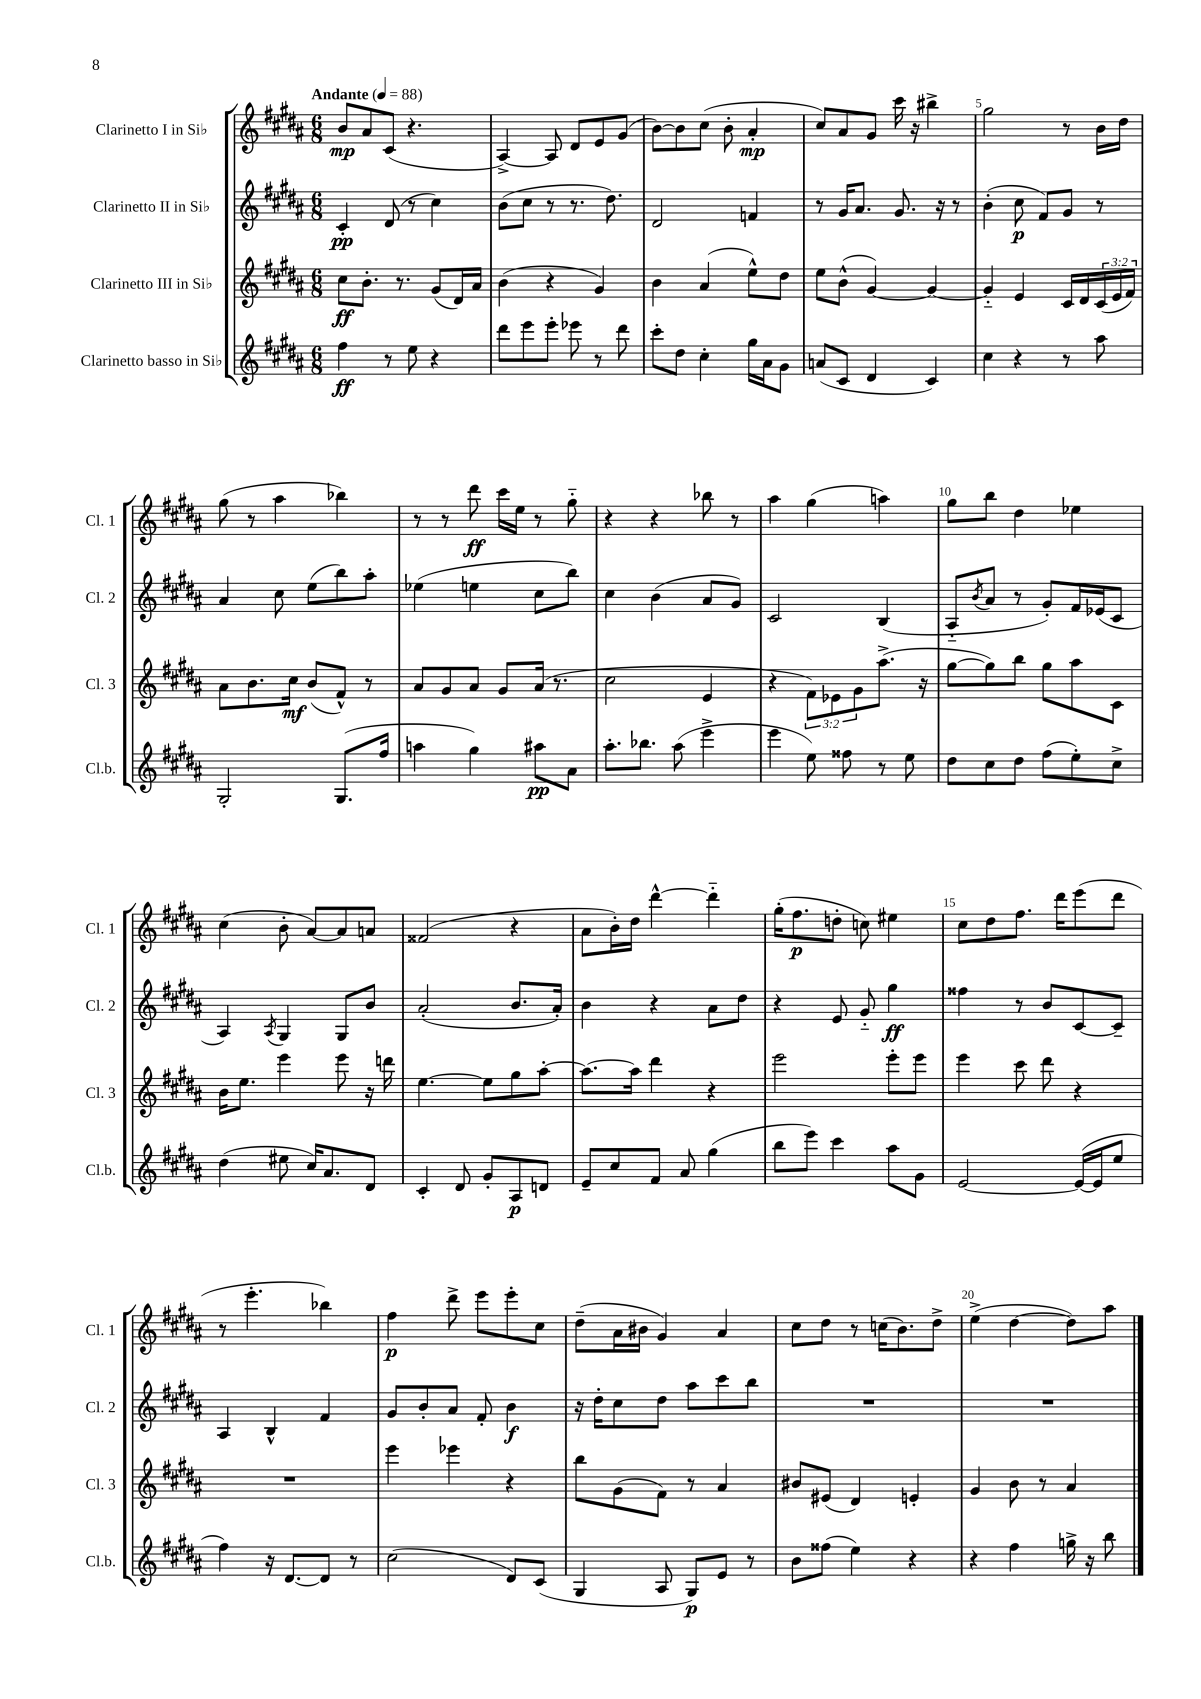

**kern	**kern	**kern	**kern
*staff4	*staff3	*staff2	*staff1
*clefG2	*clefG2	*clefG2	*clefG2
*k[f#c#g#d#a#]	*k[f#c#g#d#a#]	*k[f#c#g#d#a#]	*k[f#c#g#d#a#]
*M6/8	*M6/8	*M6/8	*M6/8
*MM88	*MM88	*MM88	*MM88
4ff#	8cc#	4c#'	8b
.	8.b'	.	8a#
8r	.	(8d#	(8c#
.	8.r	.	.
8ee	.	8r	4.r
4r	(8g#	4cc#)	.
.	16d#)	.	.
.	16a#	.	.
=	=	=	=
8ddd#	(4b	(8b	[4A#^)
8eee	.	8cc#	.
8eee'	4r	8r	8A#]
8eee-	.	8.r	8d#
8r	4g#)	.	8e
.	.	8.dd#)	.
8ddd#	.	.	(8g#
=	=	=	=
8ccc#'	4b	2d#	[8b)
8dd#	.	.	8b]
4cc#'	(4a#	.	(8cc#
.	.	.	8b'
16gg#	8ee^^)	4f	4a#'
16a#	.	.	.
8g#	8dd#	.	.
=	=	=	=
(8a	8ee	8r	8cc#)
8c#	(8b^^	16g#	8a#
.	.	8.a#	.
4d#	[4g#)	.	8g#
.	.	8.g#	16ccc#
.	.	.	16r
4c#)	4g#_	.	4bb#^
.	.	16r	.
.	.	8r	.
=	=	=	=
4cc#	4g#'~]	(4b'	2gg#
4r	4e	8cc#	.
.	.	8f#)	.
8r	16c#	8g#	8r
.	16d#	.	.
8aa#	(24c#	8r	16b
.	24e	.	.
.	.	.	16dd#
.	24f#)	.	.
=	=	=	=
2G#'	8a#	4a#	(8gg#
.	8.b	.	8r
.	.	8cc#	4aa#
.	16cc#	.	.
.	(8b	(8ee	.
(8.G#	8f#^^)	8bb)	4bb-)
.	8r	8aa#'	.
16ff#	.	.	.
=	=	=	=
4aa	8a#	(4ee-	8r
.	8g#	.	8r
4gg#)	8a#	4ee	8ddd#
.	8g#	.	16ccc#
.	.	.	16ee
8aa#	(16a#	8cc#	8r
.	8.r	.	.
8a#	.	8bb)	8gg#'~
=	=	=	=
8.aa#'	2cc#	4cc#	4r
8.bb-	.	.	.
.	.	(4b	4r
(8aa#	.	.	.
4eee^	4e	8a#	8bb-
.	.	8g#)	8r
=	=	=	=
4eee	4r	2c#	4aa#
8ee)	12f#)	.	(4gg#
.	12e-	.	.
8ff##	.	.	.
.	12g#	.	.
8r	(8.aa#^	(4B	4aa)
8ee	.	.	.
.	16r	.	.
=	=	=	=
8dd#	[8gg#	8A#'~	8gg#
.	.	8qb	.
8cc#	8gg#])	8a#	8bb
8dd#	8bb	8r	4dd#
(8ff#	8gg#	8g#')	.
8ee')	8aa#	16f#	4ee-
.	.	(16e-	.
8cc#^	8c#	8c#	.
=	=	=	=
(4dd#	16b	4A#)	(4cc#
.	8.ee	.	.
.	.	8qA#	.
8ee#	4eee	4G#	8b'
16cc#)	.	.	[8a#)
8.a#	.	.	.
.	8eee	8G#	8a#]
8d#	16r	8b	8a
.	16ddd	.	.
=	=	=	=
4c#'	[4.ee	(2a#'	(2f##
8d#	.	.	.
8g#'	8ee]	.	.
8A#	8gg#	8.b	4r
8d	[8aa#'	.	.
.	.	16a#')	.
=	=	=	=
8e~	8.aa#_	4b	8a#
8cc#	.	.	16b')
.	16aa#]	.	16dd#
8f#	4ddd#	4r	[4ddd#^^
8a#	.	.	.
(4gg#	4r	8a#	4ddd#'~]
.	.	8dd#	.
=	=	=	=
8bb	2eee	4r	(16gg#'
.	.	.	8.ff#
8eee)	.	.	.
4ccc#	.	8e	8dd'
.	.	8g#'~	8cc)
8aa#	8eee'	4gg#	4ee#
8g#	8eee	.	.
=	=	=	=
[2e	4eee	4ff##	8cc#
.	.	.	8dd#
.	8ccc#	8r	8.ff#
.	8ddd#	8b	.
.	.	.	16ddd#
(16e_	4r	[8c#	(8eee
16e]	.	.	.
8ee	.	8c#~]	8ddd#
=	=	=	=
4ff#)	2.r	4A#	8r
.	.	.	4.eee'
16r	.	4B^^	.
[8.d#	.	.	.
8d#]	.	4f#	4bb-)
8r	.	.	.
=	=	=	=
(2cc#	4eee	8g#	4ff#
.	.	8b'	.
.	4eee-	8a#	8ddd#^
.	.	8f#'	8eee
8d#)	4r	4b	8eee'
(8c#	.	.	8cc#
=	=	=	=
4G#	8bb	16r	(8dd#~
.	.	16dd#'	.
.	(8g#	8cc#	16a#
.	.	.	16b#
8A#	8f#)	8dd#	4g#)
8G#)	8r	8aa#	.
8e	4a#	8ccc#	4a#
8r	.	8bb	.
=	=	=	=
8b	8b#	2.r	8cc#
(8ff##	(8e#	.	8dd#
4ee)	4d#)	.	8r
.	.	.	(16cc
.	.	.	8.b)
4r	4e'	.	.
.	.	.	8dd#^
=	=	=	=
4r	4g#	2.r	(4ee^
4ff#	8b	.	[4dd#
.	8r	.	.
16gg^	4a#	.	8dd#])
16r	.	.	.
8bb	.	.	8aa#
==	==	==	==
*-	*-	*-	*-
